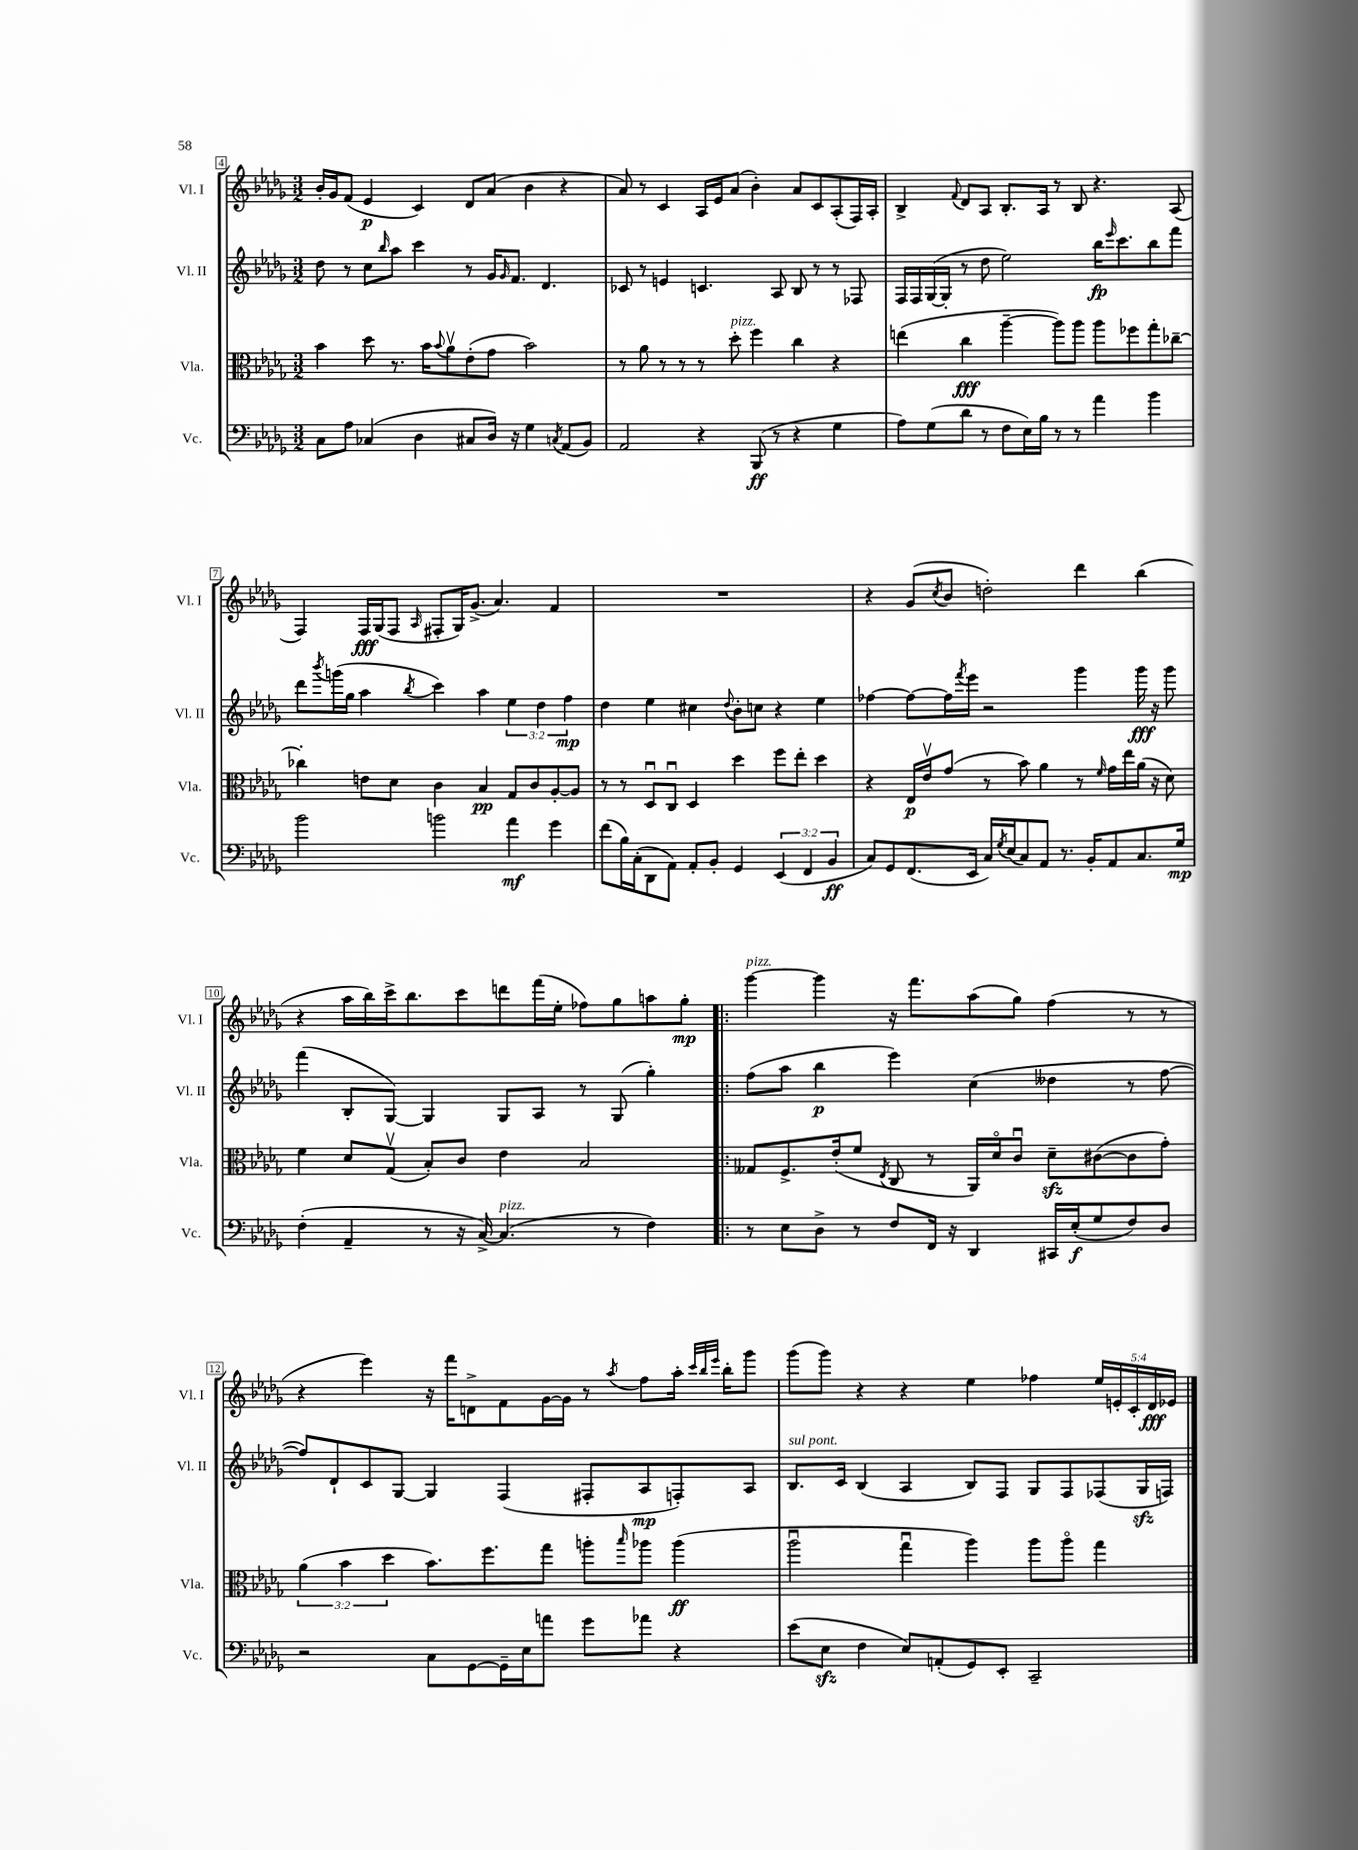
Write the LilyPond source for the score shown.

<<
\new StaffGroup <<
\new Staff = "s0" \with { instrumentName = "Vl. I" shortInstrumentName = "Vl. I" } {
    \clef treble \key des \major \numericTimeSignature \time 3/2 \override Staff.TupletNumber.text = #tuplet-number::calc-fraction-text
    bes'16-. ges'16 f'8( ees'4\p c'4) des'8 aes'8( bes'4 r4 |
    aes'8) r8 c'4 aes16 ees'16 aes'8( bes'4-.) aes'8 c'8 aes8-.( f16) aes16-. |
    bes4-> \appoggiatura { f'8 } des'8 aes8 bes8.-. aes16 r8 bes8 r4. aes8( |
    f4) f16\fff ges16( f8 \grace { aes16 } fis8-. ges16) ges'8.->( aes'4.) f'4 |
    R1. |
    r4 ges'8( \acciaccatura { c''8 } bes'8 d''2-.) des'''4 bes''4( |
    r4 aes''16 bes''16) c'''16-> bes''8. c'''8 d'''8 f'''16( ees''16-. fes''8) ges''8 a''8 ges''8-.\mp |
    \bar ".|:" ges'''4~^\markup { \italic "pizz." } ges'''4 r16 f'''8. aes''8( ges''8) f''4( r8 r8 |
    r4 ees'''4) r16 f'''16 d'8-> f'8 ges'16~ ges'16 r8 \acciaccatura { aes''8 } f''8 aes''16-. \grace { c'''32 bes''32 ees'''32 } bes''16-. ges'''8 |
    ges'''8( ges'''8) r4 r4 ees''4 fes''4 \tuplet 5/4 { ees''16 e'16-. c'16-. des'16\fff ees'16 } \bar "|." |
}
\new Staff = "s1" \with { instrumentName = "Vl. II" shortInstrumentName = "Vl. II" } {
    \clef treble \key des \major \numericTimeSignature \time 3/2 \override Staff.TupletNumber.text = #tuplet-number::calc-fraction-text
    des''8 r8 c''8 \grace { bes''16 } aes''8 c'''4 r8 ges'16 \grace { ges'16 } f'8. des'4. |
    ces'8 r8 e'4 c'4. aes8 bes8 r8 r8 fes8 |
    f16 f16 ges16~( ges16-. r8 des''8 ees''2) bes''16\fp \grace { ees'''16 } c'''8. bes''8 f'''8 |
    des'''8 \acciaccatura { bes'''8 } g'''16( ges''16 aes''4 \acciaccatura { bes''8 } c'''4) aes''4 \tuplet 3/2 { ees''4 des''4 f''4\mp } |
    des''4 ees''4 cis''4 \appoggiatura { des''8 } bes'8-. c''8 r4 ees''4 |
    fes''4~ fes''8~ fes''16 \acciaccatura { f'''8 } ees'''16 r2 ges'''4 ges'''16\fff r16 ges'''8 |
    f'''4( bes8-. ges8~) ges4 ges8 aes8 r8 ges8( ges''4-.) |
    \bar ".|:" f''8( aes''8 bes''4\p ees'''4) c''4( deses''4 r8 f''8~ |
    f''8) des'8-! c'8 ges8~ ges4 f4( fis8-. aes8\mp f8-.) aes8 |
    bes8.^\markup { \italic "sul pont." } c'16 bes4( aes4 bes8) f8 ges8 f8 fes8( ges16\sfz f16) \bar "|." |
}
\new Staff = "s2" \with { instrumentName = "Vla." shortInstrumentName = "Vla." } {
    \clef alto \key des \major \numericTimeSignature \time 3/2 \override Staff.TupletNumber.text = #tuplet-number::calc-fraction-text
    bes'4 des''8 r8. bes'16 \appoggiatura { bes'8 } aes'8\upbow ees'8-.( ges'8 bes'2) |
    r8 aes'8 r8 r8 r8 des''8-.^\markup { \italic "pizz." } f''4 c''4 r4 |
    e''4( c''4\fff aes''4~-- aes''8) aes''8 aes''8 fes''8 ges''8-. ces''8~-- |
    ces''4-. e'8 des'8 c'4 bes4\pp ges8 c'8 aes8~-. aes8 |
    r8 r8 des8\downbow c8\downbow des4 des''4 f''8 ees''8-. des''4 |
    r4 ees16\p ees'16\upbow ges'8( r8 bes'8) aes'4 r8 \grace { f'16 } ges'16 ees''16 aes'16( r16 des'8) |
    f'4 des'8 ges8\upbow( bes8-.) c'8 ees'4 bes2 |
    \bar ".|:" geses8 f8.-> ees'16-.( f'8 \acciaccatura { ees8 } c8 r8 aes,16) des'16\flageolet c'8\downbow des'8--\sfz cis'8~( cis'8 ges'8-.) |
    \tuplet 3/2 { aes'4( bes'4 des''4 } bes'8.) f''8. ges''8 a''8-. \grace { bes''16 } aes''8 aes''4\ff( |
    aes''2\downbow ges''4\downbow aes''4) aes''8 aes''8\flageolet ges''4 \bar "|." |
}
\new Staff = "s3" \with { instrumentName = "Vc." shortInstrumentName = "Vc." } {
    \clef bass \key des \major \numericTimeSignature \time 3/2 \override Staff.TupletNumber.text = #tuplet-number::calc-fraction-text
    c8 aes8 ces4( des4 cis8 des16) r16 ges4 \acciaccatura { c8 } aes,8( bes,8) |
    aes,2 r4 bes,,8\ff( r8 r4 ges4 |
    aes8) ges8( des'8 r8 f8 ees16) bes16 r8 r8 aes'4 bes'4 |
    bes'2 b'2 aes'4\mf ges'4 |
    f'8( bes16) c16-.( des,8 aes,8) aes,8-. bes,8-. ges,4 \tuplet 3/2 { ees,4( f,4 bes,4\ff } |
    c8) ges,8 f,8.( ees,16 c16) \acciaccatura { ges8 } ees16( c8) aes,8 r8. bes,16-. aes,8 c8. ges16\mp |
    f4-.( aes,4-- r8 r16 c16~->) c4.^\markup { \italic "pizz." }( r8 f4) |
    \bar ".|:" r8 ees8 des8-> r8 f8 f,16 r16 des,4 cis,16 ees16-.\f( ges8 f8) des8 |
    r2 c8 ges,8~ ges,16-- ees16 a'8 ges'8 aes'8 r4 |
    ees'8( ees8\sfz f4 ees8) a,8-.( ges,8) ees,8-. c,2-- \bar "|." |
}
>>
>>
\layout { \context { \Score currentBarNumber = #4 \override BarNumber.stencil = #(make-stencil-boxer 0.1 0.3 ly:text-interface::print) } }
